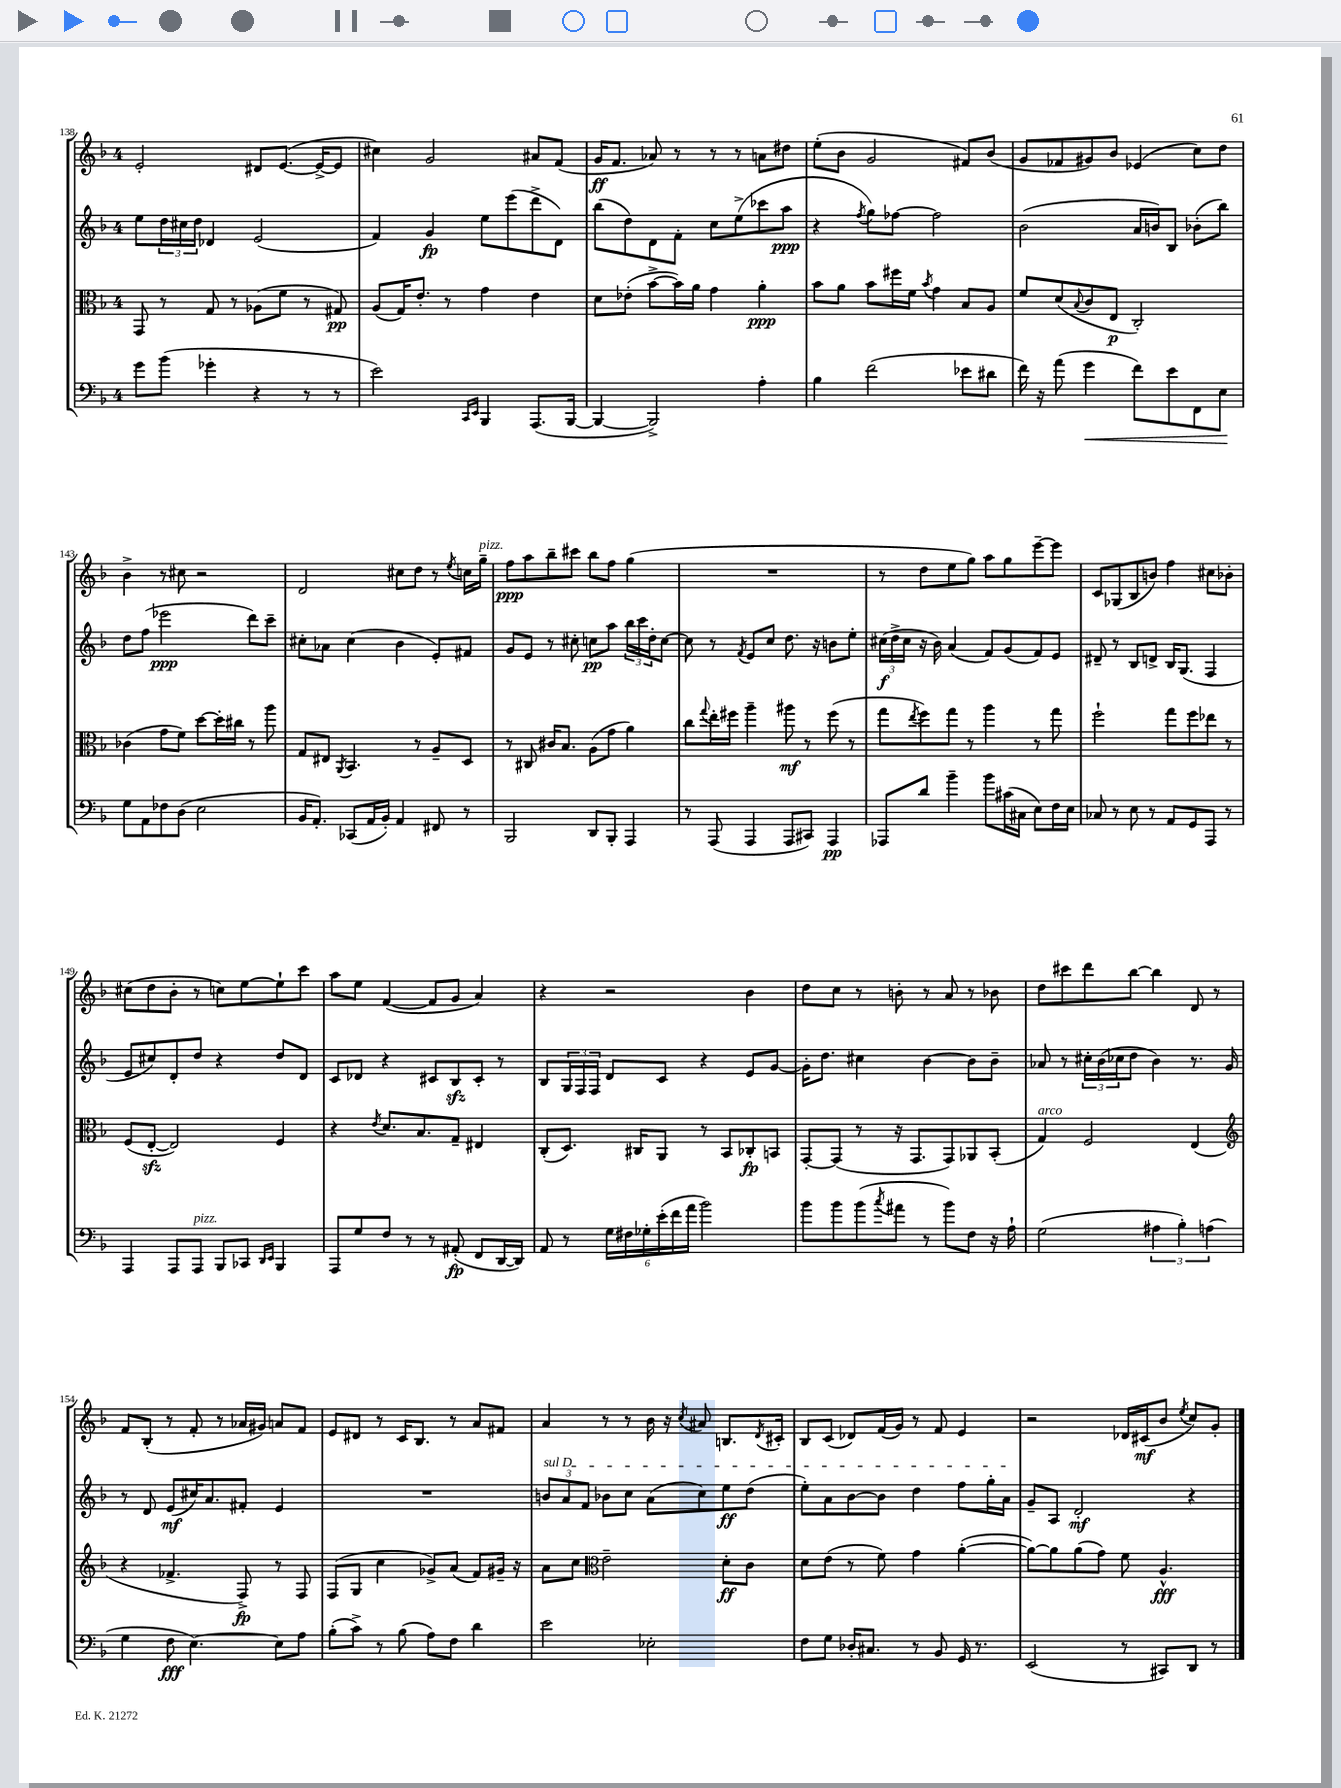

**kern	**dynam	**kern	**dynam	**kern	**dynam	**kern	**dynam
*part4	*part4	*part3	*part3	*part2	*part2	*part1	*part1
*staff4	*staff4	*staff3	*staff3	*staff2	*staff2	*staff1	*staff1
*clefF4	*	*clefC3	*	*clefG2	*	*clefG2	*
*k[b-]	*	*k[b-]	*	*k[b-]	*	*k[b-]	*
*M4/4	*	*M4/4	*	*M4/4	*	*M4/4	*
=138	=138	=138	=138	=138	=138	=138	=138
8g\L	.	8GG/	.	8ee\L	.	2e'/	.
(8b-\J	.	8r	.	24dd\L	.	.	.
.	.	.	.	24cc#X\	.	.	.
.	.	.	.	24dd\JJ	.	.	.
4g-X'\	.	8G/	.	4d-X/	.	.	.
.	.	8r	.	.	.	.	.
4r	.	(8A-X\L	.	(2e/	.	8d#X/L	.
.	.	8f\J	.	.	.	([8.e/J	.
8r	.	8r	.	.	.	.	.
.	.	.	.	.	.	16e^/KL_	.
8r	.	8G#X/)	pp	.	.	8e/J]	.
=139	=139	=139	=139	=139	=139	=139	=139
2e\)	.	(8A/L	.	4f/)	.	4cc#X\)	.
.	.	16G/K)	.	.	.	.	.
.	.	8.e'/J	.	.	.	.	.
.	.	.	.	4g/	fp	2g/	.
.	.	8r	.	.	.	.	.
16qqCC/LL	.	.	.	.	.	.	.
16qqEE/JJ	.	.	.	.	.	.	.
4BBB-/	.	4g\	.	8ee\L	.	.	.
.	.	.	.	(8eee\	.	.	.
(8.AAA/L	.	4e\	.	8ddd^\	.	8a#X/L	.
.	.	.	.	8d\J)	.	(8f/J	.
[16BBB-/Jk	.	.	.	.	.	.	.
=140	=140	=140	=140	=140	=140	=140	=140
4BBB-/_	.	8d\L	.	(8bb-\L	.	16g/KL	ff
.	.	.	.	.	.	8.f/J	.
.	.	(8e-X'\J	.	8dd\)	.	.	.
2BBB-^/])	.	[8b-^\L	.	8d\	.	8a-X/)	.
.	.	16b-\L])	.	8f'\J	.	8r	.
.	.	16a\JJ	.	.	.	.	.
.	.	4g\	.	8cc\L	.	8r	.
.	.	.	.	(8ee^\	.	8r	.
4A'\	.	4a'\	ppp	8ccc-X\	.	8an\L	.
.	.	.	.	8aa\J	ppp	8dd#X\J	.
=141	=141	=141	=141	=141	=141	=141	=141
4B-\	.	8b-\L	.	4r	.	(8ee'\L	.
.	.	8a\J	.	.	.	8b-\J	.
.	.	.	.	8qff/	.	.	.
(2f\	.	8b-\L	.	8gg\L)	.	2g/	.
.	.	16ff#X\L	.	[8ff-X\J	.	.	.
.	.	16f\JJ	.	.	.	.	.
.	.	8qb-/	.	.	.	.	.
.	.	4g\	.	2ff-\]	.	.	.
8e-X\L	.	8B-/L	.	.	.	8f#X/L)	.
8d#X\J	.	8A/J	.	.	.	(8b-/J	.
=142	=142	=142	=142	=142	=142	=142	=142
16f\)	.	8f/L	.	(2b-\	.	8g/L	.
16r	.	.	.	.	.	.	.
(8a\	.	(8d/	.	.	.	8f-X/	.
.	.	8qqB-/	.	.	.	.	.
!	!LO:HP:b	!	!	!	!	!	!
4g\	<	8c/	.	.	.	8g#X/)	.
.	.	8E/J	p	.	.	8b-/J	.
8f\L)	.	2C'/)	.	16a/LL	.	(4e-X/	.
.	.	.	.	16bn/J)	.	.	.
8e\	.	.	.	8B-/J	.	.	.
8FF\	.	.	.	(8b-X'\L	.	8cc\L)	.
8E\J	.	.	.	8bb-\J)	.	8dd\J	.
.	[	.	.	.	.	.	.
!!LO:LB:g=z
=143	=143	=143	=143	=143	=143	=143	=143
8G\L	.	(4c-X\	.	8dd\L	.	4b-^\	.
8AA\	.	.	.	(8ff\J	.	.	.
8F-X\	.	8g\L	.	2eee-X\	ppp	8r	.
(8D\J	.	8f\J)	.	.	.	8cc#X\	.
2E\	.	[8dd\L	.	.	.	2r	.
.	.	16dd'\L]	.	.	.	.	.
.	.	16cc#X\JJ	.	.	.	.	.
.	.	8r	.	8ddd\L)	.	.	.
.	.	8aa\	.	8ccc~\J	.	.	.
=144	=144	=144	=144	=144	=144	=144	=144
16BB-/KL	.	8G/L	.	8cc#X'\L	.	2d/	.
8.AA'/J)	.	.	.	.	.	.	.
.	.	8E#X/J	.	8a-X\J	.	.	.
.	.	8qAA/	.	.	.	.	.
(8CC-X/L	.	4.BB-/	.	(4cc#\	.	.	.
16AA/L	.	.	.	.	.	.	.
16BB-'/JJ)	.	.	.	.	.	.	.
4AA/	.	.	.	4b-\	.	8cc#X\L	.
.	.	8r	.	.	.	8dd\J	.
8FF#X/	.	8A~/L	.	8e'/L)	.	8r	.
.	.	.	.	.	.	8qee/	.
8r	.	8D/J	.	8f#X/J	.	16ccn\LL	.
!	!	!	!	!	!	!LO:TX:a:i:t=pizz.	!
.	.	.	.	.	.	16gg~\JJ	.
=145	=145	=145	=145	=145	=145	=145	=145
2BBB-/	.	8r	.	8g/L	.	8ff\L	ppp
.	.	8C#X/	.	8e/J	.	8aa\	.
.	.	16c#X/KL	.	8r	.	8bb-~\	.
.	.	8.B-/J	.	.	.	.	.
.	.	.	.	8cc#X'\	.	8ccc#X\J	.
8DD/L	.	(8A\L	.	8ccn\L	pp	8bb-\L	.
8BBB-'/J	.	8g\J	.	8aa\J	.	8ff\J	.
4AAA/	.	4a\)	.	24bb-\LL	.	(4gg\	.
.	.	.	.	24ccc\	.	.	.
.	.	.	.	24dd'\J	.	.	.
.	.	.	.	[8cc\J	.	.	.
=146	=146	=146	=146	=146	=146	=146	=146
8r	.	8cc\L	.	8cc\]	.	1r	.
.	.	8qqgg/	.	.	.	.	.
(8AAA/	.	16ee'\L	.	8r	.	.	.
.	.	16ff#X\JJ	.	.	.	.	.
.	.	.	.	8qf/	.	.	.
4AAA/	.	4aa~\	.	8e/L	.	.	.
.	.	.	.	8cc/J	.	.	.
8AAA/L	.	8aa#X\	mf	8.dd\	.	.	.
8CC#X/J)	.	8r	.	.	.	.	.
.	.	.	.	16r	.	.	.
4AAA/	pp	(8ff#\	.	8bn\L	.	.	.
.	.	8r	.	8ee'\J	.	.	.
=147	=147	=147	=147	=147	=147	=147	=147
8AAA-X/L	.	8gg\L	.	(24cc#X\LL	f	8r	.
.	.	.	.	24dd^\	.	.	.
.	.	.	.	24cc#\JJ	.	.	.
.	.	8qee/	.	.	.	.	.
8d/J	.	8ff\)	.	16r	.	8dd\L	.
.	.	.	.	16b-\)	.	.	.
4b-~\	.	8gg\J	.	(4a/	.	8ee\	.
.	.	8r	.	.	.	8gg\J)	.
8b-\L	.	4aa\	.	8f/L)	.	8aa\L	.
(16c#X\L	.	.	.	(8g/	.	8gg\	.
16C#X\JJ	.	.	.	.	.	.	.
8E\L)	.	8r	.	8f/)	.	[8eee~\	.
16F\L	.	8gg\	.	8e/J	.	8eee\J]	.
16E\JJ	.	.	.	.	.	.	.
=148	=148	=148	=148	=148	=148	=148	=148
8C-X/	.	2ff`\	.	8d#X~/	.	8c/L	.
8r	.	.	.	8r	.	(8G-X/	.
8E\	.	.	.	8B-/L	.	8B-/	.
8r	.	.	.	8dn^/J	.	8bn/J)	.
8AA/L	.	8gg\L	.	16B-/KL	.	4ff\	.
.	.	.	.	(8.G/J	.	.	.
8GG/	.	8ff\	.	.	.	.	.
8AAA/J	.	8ee-X\J	.	4F/	.	8cc#X\L	.
8r	.	8r	.	.	.	8b-X'\J	.
!!LO:LB:g=z
=149	=149	=149	=149	=149	=149	=149	=149
4AAA/	.	(8F/L	.	8e/L	.	(8cc#X\L	.
.	.	[8Ezz'/J	.	8cc#X/)	.	8dd\	.
8AAA/L	.	2E/])	.	8d'/	.	8b-'\J	.
!LO:TX:a:i:t=pizz.	!	!	!	!	!	!	!
8AAA/J	.	.	.	8dd/J	.	8r	.
8BBB-/L	.	.	.	4r	.	8ccn\L)	.
8CC-X/J	.	.	.	.	.	[8ee\	.
16qqDD/LL	.	.	.	.	.	.	.
16qqEE/JJ	.	.	.	.	.	.	.
4BBB-/	.	4F/	.	8dd/L	.	8ee`\]	.
.	.	.	.	8d/J	.	8ccc\J	.
=150	=150	=150	=150	=150	=150	=150	=150
8AAA/L	.	4r	.	8c/L	.	8aa\L	.
8G/	.	.	.	8d-X/J	.	8ee\J	.
.	.	8qe/	.	.	.	.	.
8F/J	.	8.d/L	.	4r	.	([4f/	.
8r	.	.	.	.	.	.	.
.	.	8.B-/	.	.	.	.	.
8r	.	.	.	8c#X/L	.	8f/L]	.
(8AA#X'/	fp	8G~/J	.	8B-zz/	.	8g/J	.
8FF/L	.	4E#X/	.	8c#'/J	.	4a/)	.
[16DD/L	.	.	.	8r	.	.	.
16DD/JJ])	.	.	.	.	.	.	.
=151	=151	=151	=151	=151	=151	=151	=151
8AA/	.	(8C'/L	.	8B-/L	.	4r	.
8r	.	8.D/J)	.	24G/L	.	.	.
.	.	.	.	24F/	.	.	.
.	.	.	.	24F/JJ	.	.	.
24G\LL	.	.	.	8d/L	.	2r	.
24F#X\	.	.	.	.	.	.	.
.	.	16C#X/KL	.	.	.	.	.
24G-X'\	.	.	.	.	.	.	.
(24e'\	.	8AA/J	.	8c/J	.	.	.
24f\	.	.	.	.	.	.	.
24a\JJ	.	.	.	.	.	.	.
2b-\)	.	8r	.	4r	.	.	.
.	.	8BB-/L	.	.	.	.	.
.	.	8C-X'/	fp	8e/L	.	4b-\	.
.	.	8BBn/J	.	[8g/J	.	.	.
=152	=152	=152	=152	=152	=152	=152	=152
8b-\L	.	[8GG'/L	.	16g'\KL]	.	8dd\L	.
.	.	.	.	8.dd\J	.	.	.
8b-\	.	(8GG/J]	.	.	.	8cc\J	.
(8b-\	.	8r	.	4cc#X\	.	8r	.
8qcc/	.	.	.	.	.	.	.
8a#X\J	.	16r	.	.	.	8bn'\	.
.	.	8.GG/L	.	.	.	.	.
8r	.	.	.	[4b-\	.	8r	.
8b-\L)	.	8GG/)	.	.	.	8a/	.
8F\J	.	8AA-X/	.	8b-\L]	.	8r	.
16r	.	(8BB-'/J	.	8b-~\J	.	8b-X\	.
16A`\	.	.	.	.	.	.	.
=153	=153	=153	=153	=153	=153	=153	=153
!	!	!LO:TX:a:i:t=arco	!	!	!	!	!
(2G\	.	4G/)	.	8a-X/	.	8dd\L	.
.	.	.	.	8r	.	8ccc#X\	.
.	.	2F/	.	24cc#X'\LL	.	8ddd\	.
.	.	.	.	(24b-\	.	.	.
.	.	.	.	24cc-X\J	.	.	.
.	.	.	.	8dd\J	.	[8bb-\J	.
6A#X\	.	.	.	4b-\)	.	4bb-\]	.
6B-'\)	.	.	.	.	.	.	.
.	.	(4E/	.	8.r	.	8d/	.
(6An\	.	.	.	.	.	.	.
.	.	.	.	.	.	8r	.
.	.	.	.	16g/	.	.	.
!!LO:LB:g=z
=154	=154	=154	=154	=154	=154	=154	=154
*	*	*clefG2	*	*	*	*	*
4G\	.	4r	.	8r	.	8f/L	.
.	.	.	.	8d/	.	(8B-'/J	.
8F\	fff	4.f-X^/	.	(8e/L	mf	8r	.
[4.E\)	.	.	.	16cc#X/K)	.	8f'/	.
.	.	.	.	8.a/	.	.	.
.	.	.	.	.	.	8r	.
.	.	8F^/)	fp	8f#X'/J	.	16a-X/LL	.
.	.	.	.	.	.	16g#X/JJ)	.
8E\L]	.	8r	.	4e/	.	8an/L	.
8A\J	.	8F/	.	.	.	8f/J	.
=155	=155	=155	=155	=155	=155	=155	=155
(8B-'\L	.	(8F/L	.	1r	.	8e/L	.
8c^\J)	.	8G/J	.	.	.	8d#X/J	.
8r	.	4cc\	.	.	.	8r	.
(8B-\	.	.	.	.	.	16c/KL	.
.	.	.	.	.	.	8.B-/J	.
8A\L)	.	8g-X^/L)	.	.	.	.	.
8F\J	.	(8a/J	.	.	.	8r	.
4d\	.	8f/L)	.	.	.	8a/L	.
.	.	16g#X~/Jk	.	.	.	8f#X/J	.
.	.	16r	.	.	.	.	.
=156	=156	=156	=156	=156	=156	=156	=156
!	!	!	!	!LO:TX:a:i:t=sul D	!	!	!
2e\	.	8a\L	.	12bn/L	.	4a/	.
.	.	.	.	12a/	.	.	.
.	.	8cc\J	.	.	.	.	.
.	.	.	.	12f/J	.	.	.
*	*	*clefC3	*	*	*	*	*
.	.	2e~\	.	8b-X\L	.	8r	.
.	.	.	.	8cc\J	.	8r	.
2E-X'\	.	.	.	(8a\L	.	16b-\	.
.	.	.	.	.	.	16r	.
.	.	.	.	.	.	8qcc/	.
.	.	.	.	8cc\)	.	8a#X/	.
.	.	8d'\L	ff	8ee\	ff	8.Bn/L	.
.	.	8c\J	.	(8dd\J	.	.	.
.	.	.	.	.	.	8qd/	.
.	.	.	.	.	.	16c#X'/Jk	.
=157	=157	=157	=157	=157	=157	=157	=157
8F\L	.	8d\L	.	8ee'\L)	.	8B-/L	.
8G\J	.	(8e\J	.	8a\	.	(8c/J	.
16D-X'/KL	.	8r	.	[8b-\	.	8d-X/L)	.
8.C#X/J	.	.	.	.	.	.	.
.	.	8f\)	.	8b-\J]	.	(16f/L	.
.	.	.	.	.	.	16g/JJ)	.
8r	.	4g\	.	4dd\	.	8r	.
8BB-/	.	.	.	.	.	8f/	.
16GG/	.	([4a'\	.	8ff\L	.	4e/	.
8.r	.	.	.	.	.	.	.
.	.	.	.	16gg'\L	.	.	.
.	.	.	.	16a\JJ	.	.	.
=158	=158	=158	=158	=158	=158	=158	=158
(2EE/	.	8a\L_)	.	8g~/L	.	2r	.
.	.	8a\]	.	8A/J	.	.	.
.	.	(8a\	.	2d'/	mf	.	.
.	.	8g\J)	.	.	.	.	.
8r	.	8f\	.	.	.	16d-X/LL	.
.	.	.	.	.	.	(16c#X/J	mf
8CC#X/L)	.	4.A^^/	fff	.	.	8b-/J	.
.	.	.	.	.	.	8qee/	.
8DD/J	.	.	.	4r	.	8cc/L)	.
8r	.	.	.	.	.	8g'/J	.
==	==	==	==	==	==	==	==
*-	*-	*-	*-	*-	*-	*-	*-
